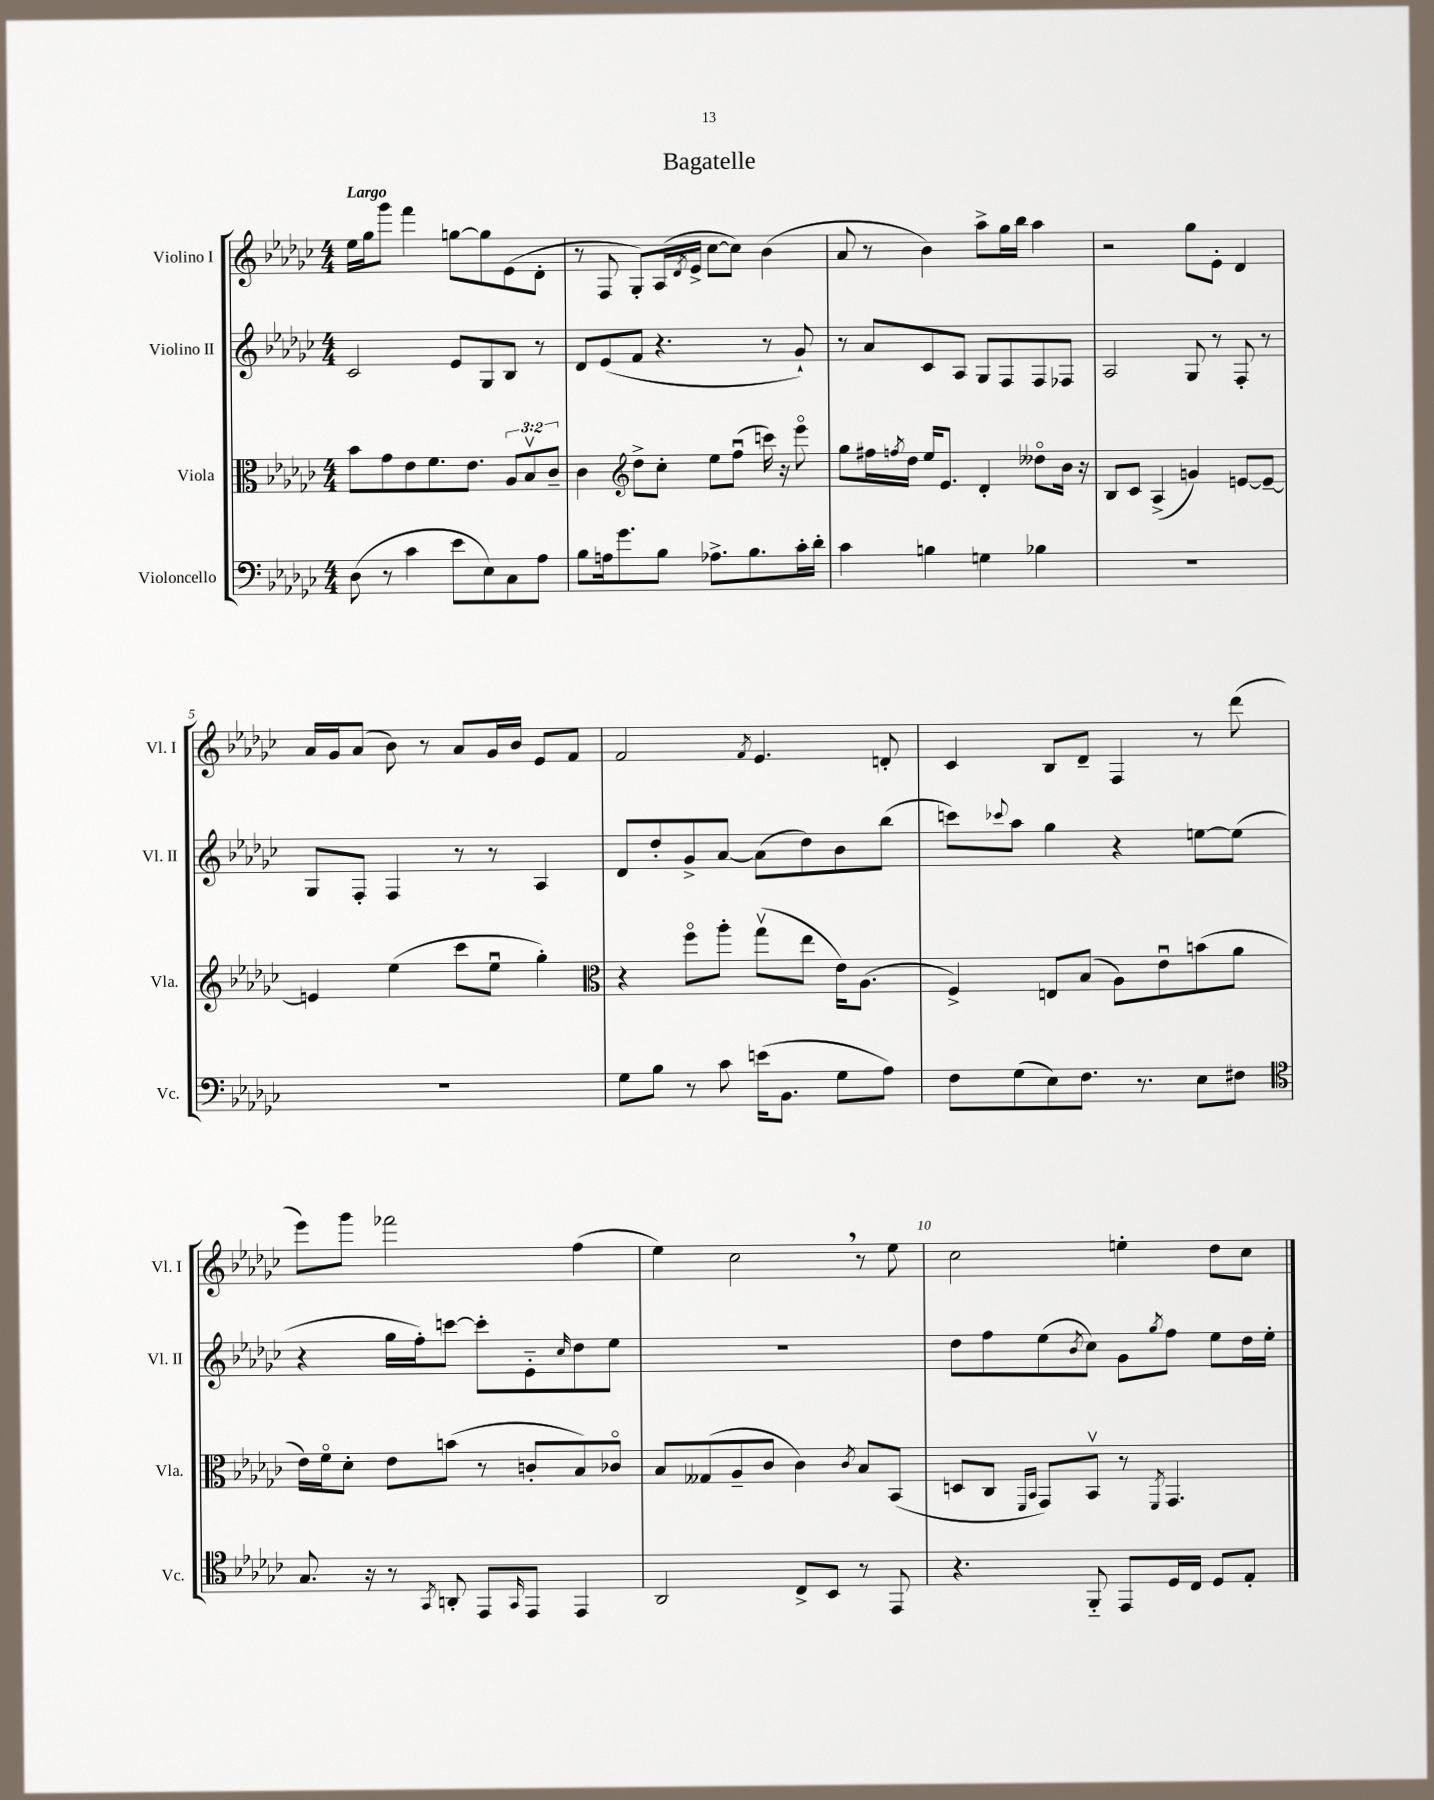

**kern	**kern	**kern	**kern
*staff4	*staff3	*staff2	*staff1
*clefF4	*clefC3	*clefG2	*clefG2
*k[b-e-a-d-g-c-]	*k[b-e-a-d-g-c-]	*k[b-e-a-d-g-c-]	*k[b-e-a-d-g-c-]
*M4/4	*M4/4	*M4/4	*M4/4
(8D-\	8b-\L	2c-/	16ee-\LL
.	.	.	16gg-\J
8r	8g-\	.	8ggg-\J
4c-\	8e-\	.	4fff\
.	8.f\	.	.
8e-\L	.	8e-/L	[8gg\L
.	8.e-\J	.	.
8E-\)	.	8G-/	8gg\]
8C-\	12A-/L	8B-/J	(8e-\
.	12B-v/	.	.
8A-\J	.	8r	8d-'\J
.	12c-~/J	.	.
=	=	=	=
8B-\L	4c-\	8d-/L	8r
16A\k	.	(8e-/	8F/
8.g-\	.	.	.
*	*clefG2	*	*
.	8dd-^\L	8f/J	8G-'/L)
8B-\J	8cc-'\J	4.r	(16A-/L
.	.	.	8qd-/
.	.	.	16e-^/JJ
8.A-^\L	8ee-\L	.	[8cc-\L
.	(8ffu\J	.	8cc-\]J)
8.B-\	.	.	.
.	16ccc\)	8r	(4b-\
.	16r	.	.
16c-'\L	8eee-o\	8g-`/)	.
16d-'\JJ	.	.	.
=	=	=	=
4c-\	8gg-\L	8r	8a-/
.	16ff#\L	8a-/L	8r
.	8qff/	.	.
.	16dd-\JJ	.	.
4B\	16ee-/LK	8c-/	4b-\)
.	8.e-/J	.	.
.	.	8A-/J	.
4G\	4d-'/	8G-/L	8aa-^\L
.	.	8F/	16gg-\L
.	.	.	16bb-\JJ
4B-\	8dd--o\L	8F/	4aa-\
.	16b-\Jk	8F-/J	.
.	16r	.	.
=	=	=	=
1r	8B-/L	2A-/	2r
.	8c-/J	.	.
.	(4A-^/	.	.
.	4g/)	8G-/	8gg-\L
.	.	8r	8e-'\J
.	[8e/L	8F'/	4d-/
.	8e~/_J	8r	.
=	=	=	=
1r	4e/]	8G-/L	16a-/LL
.	.	.	16g-/J
.	.	8F'/J	(8a-/J
.	(4ee-\	4F/	8b-\)
.	.	.	8r
.	8ccc-\L	8r	8a-/L
.	8ee-u\J	8r	16g-/L
.	.	.	16b-/JJ
.	4gg-'\)	4A-/	8e-/L
.	.	.	8f/J
=	=	=	=
*	*clefC3	*	*
8G-\L	4r	8d-/L	2f/
8B-\J	.	8dd-'/	.
8r	8ffo\L	8g-^/	.
8c-\	8aa-'\J	[8a-/J	.
.	.	.	8qf/
(16e\LK	(8gg-v\L	(8a-\]L	4.e-/
8.BB-\J	.	.	.
.	8ee-\J	8dd-\)	.
8G-\L	16e-\LK)	8b-\	.
.	(8.A-\J	.	.
8A-\J)	.	(8bb-\J	8d'/
=	=	=	=
8F\L	4F^/)	8ccc\L)	4c-/
.	.	8qqccc-/	.
(8G-\	.	8aa-\J	.
8E-\)	8E/L	4gg-\	8B-/L
8.F\J	(8B-/J	.	8d-~/J
.	8A-\L)	4r	4F/
8.r	.	.	.
.	8e-u\	.	.
8E-\L	(8b\	[8ee\L	8r
8F#\J	8a-\J	(8ee\]J	(8ddd-\
=	=	=	=
*clefC4	*	*	*
8.G-/	16e-\LL)	4r	8eee-\L)
.	16fo\J	.	.
.	8d-'\J	.	8ggg-\J
16r	.	.	.
8r	8e-\L	16gg-\LL	2fff-\
.	.	16ff'\J)	.
8qGG-/	.	.	.
8AA'/	(8b\J	[8ccc\J	.
8EE-/L	8r	8ccc'\]L	.
16qqGG-/	.	.	.
8EE-/J	8c'/L	8e-'~\	.
.	.	16qqcc-/	.
4EE-/	8B-/)	8dd-\	(4ff\
.	8c-o/J	8ee-\J	.
=	=	=	=
2AA-/	8B-/L	1r	4ee-\)
.	(8G--/	.	.
.	8A-~/	.	2cc-\
.	8c-/J	.	.
8C-^/L	4c-\)	.	.
8BB-/J	.	.	.
.	8qc-/	.	.
8r	8B-/L	.	8r
8EE-/	(8BB-/J	.	8ee-\
=	=	=	=
4.r	8D/L	8dd-\L	2cc-\
.	8C-/J	8ff\	.
.	16qqFF/LL	.	.
.	16qqBB-/JJ	.	.
.	8GG-/L)	(8ee-\	.
.	.	8qb-/	.
8FF'~/	8BB-v/J	8cc-\J)	.
8EE-/L	8r	8g-\L	4ee'\
.	8qFF/	8qgg-/	.
16D-/L	4.GG-/	8ff\J	.
16C-/JJ	.	.	.
8D-/L	.	8ee-\L	8dd-\L
8E-'/J	.	16dd-\L	8cc-\J
.	.	16ee-'\JJ	.
==	==	==	==
*-	*-	*-	*-
